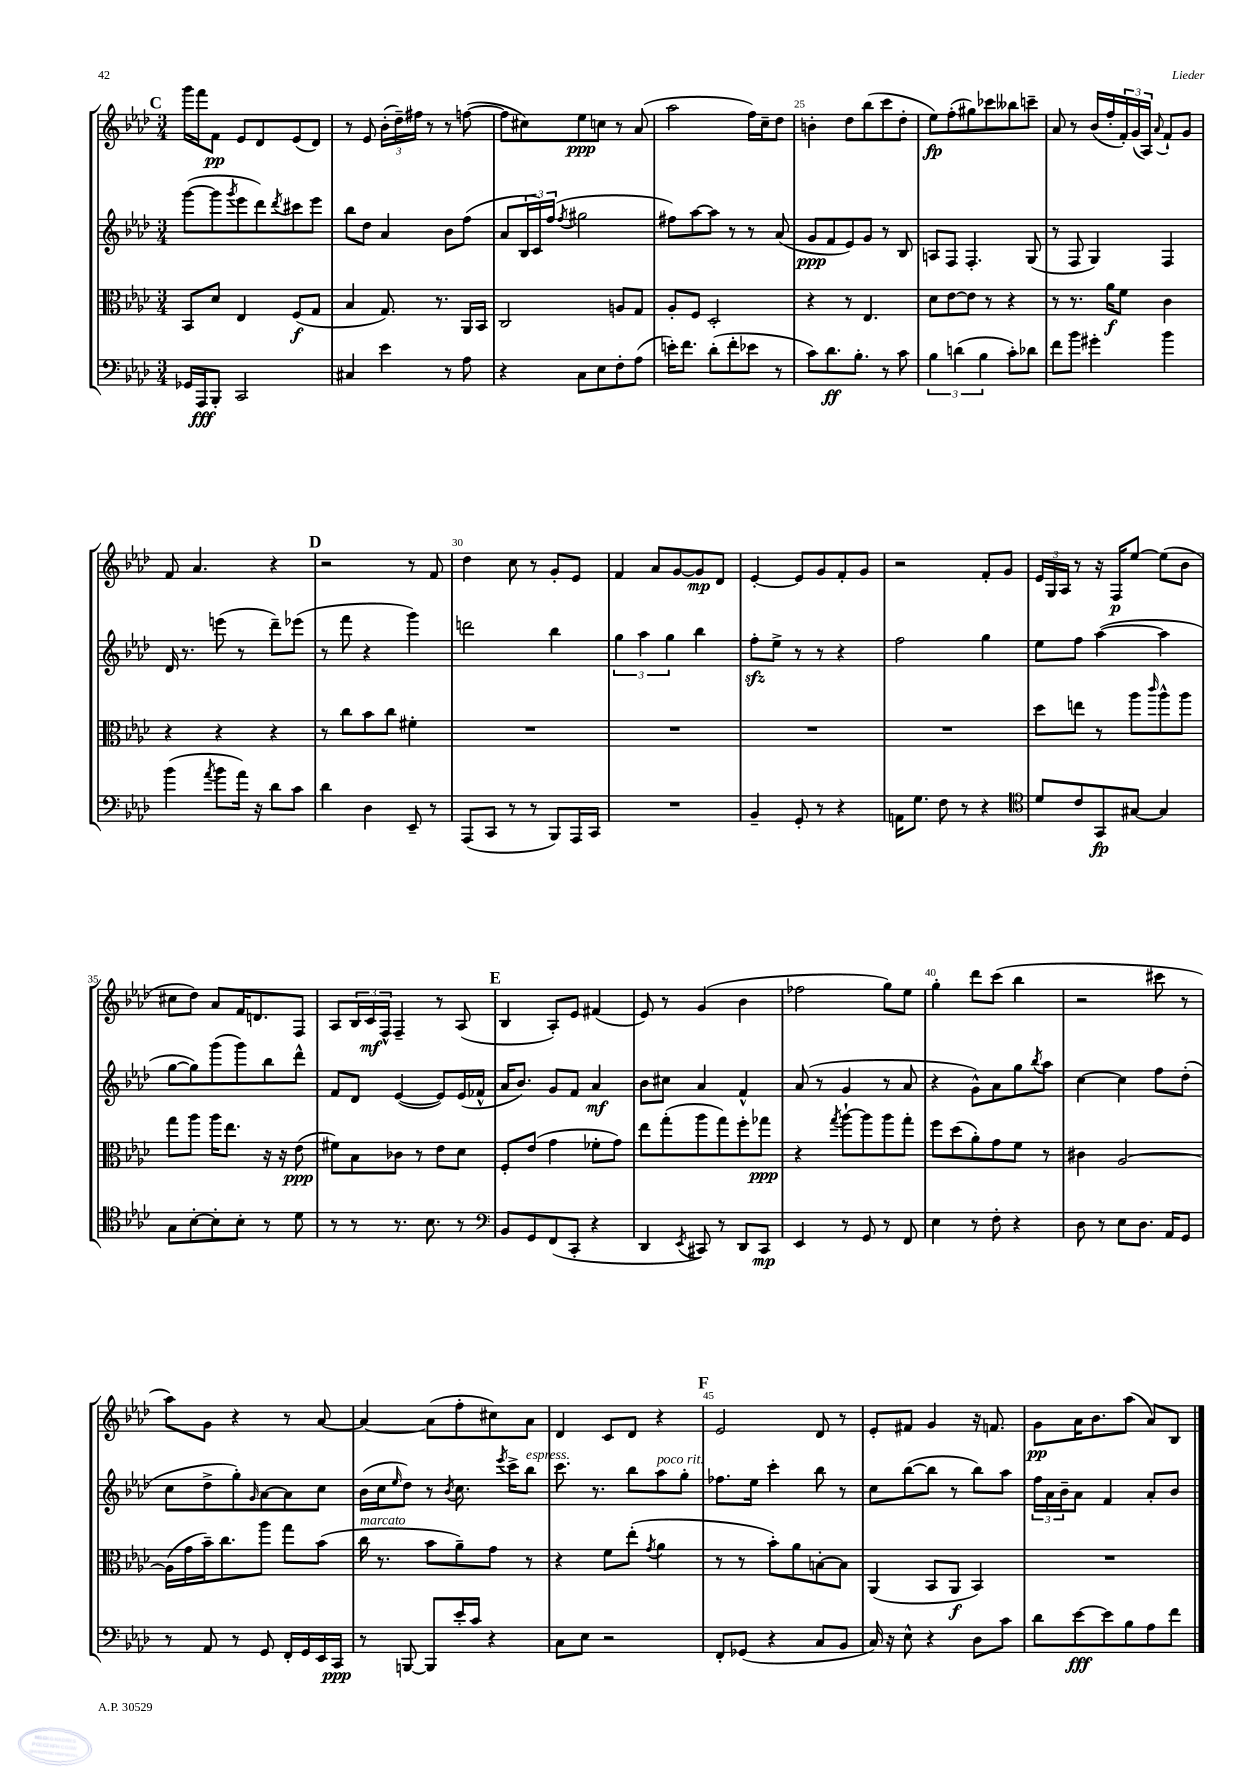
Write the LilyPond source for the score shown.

<<
\new StaffGroup <<
\new Staff = "s0" {
    \clef treble \key aes \major \numericTimeSignature \time 3/4
    \mark \markup { \bold "C" } g'''16 f'''16 f'8\pp ees'8 des'8 ees'8( des'8) |
    r8 ees'8 \tuplet 3/2 { bes'16-.( des''16--) fis''16 } r8 r8 f''8~( |
    f''8 cis''8) ees''8\ppp c''8 r8 aes'8( |
    aes''2 f''16) c''16-- des''8 |
    b'4-. des''8 bes''8( c'''8 des''8-. |
    ees''8\fp) f''8-.( gis''8) ces'''8 beses''8 c'''8-- |
    aes'8 r8 bes'16( f''16-. \tuplet 3/2 { f'16-.) g'16( aes16) } \appoggiatura { aes'8 } f'8-! g'8 |
    f'8 aes'4. r4 |
    \mark \markup { \bold "D" } r2 r8 f'8 |
    des''4 c''8 r8 g'8-. ees'8 |
    f'4 aes'8 g'8~ g'8\mp des'8 |
    ees'4~-. ees'8 g'8 f'8-. g'8 |
    r2 f'8-. g'8 |
    \tuplet 3/2 { ees'16 g16 aes16 } r8 r16 f16\p ees''8~ ees''8( bes'8 |
    cis''8 des''8) aes'8 f'16 d'8. f8 |
    aes8 \tuplet 3/2 { bes16 c'16\mf f16-^ } f4-- r8 aes8( |
    \mark \markup { \bold "E" } bes4 aes8-.) ees'8 fis'4( |
    ees'8) r8 g'4( bes'4 |
    fes''2 g''8) ees''8 |
    g''4-. des'''8 c'''8( bes''4 |
    r2 cis'''8 r8 |
    aes''8) g'8 r4 r8 aes'8~ |
    aes'4~ aes'8( f''8-. cis''8) aes'8 |
    des'4 c'8 des'8 r4 |
    \mark \markup { \bold "F" } ees'2 des'8 r8 |
    ees'8-. fis'8 g'4 r16 f'8. |
    g'8\pp aes'16 bes'8. aes''8( aes'8) bes8 \bar "|." |
}
\new Staff = "s1" {
    \clef treble \key aes \major \numericTimeSignature \time 3/4
    \mark \markup { \bold "C" } g'''8~( g'''8 \acciaccatura { g'''8 } ees'''8 des'''8) \acciaccatura { des'''8 } cis'''8 ees'''8 |
    bes''8 des''8 aes'4 bes'8 f''8( |
    aes'8 \tuplet 3/2 { bes16 c'16) f''16( } \acciaccatura { f''8 } gis''2 |
    fis''8) aes''8~ aes''8 r8 r8 aes'8( |
    g'8\ppp f'8 ees'8) g'8 r8 bes8 |
    a8 f8 f4.-. g8( |
    r8 f8 g4) f4 |
    des'16 r8. e'''8( r8 des'''8--) ees'''8( |
    \mark \markup { \bold "D" } r8 f'''8 r4 g'''4) |
    d'''2 bes''4 |
    \tuplet 3/2 { g''4 aes''4 g''4 } bes''4 |
    f''8-.\sfz ees''8-> r8 r8 r4 |
    f''2 g''4 |
    ees''8 f''8 aes''4~( aes''4 |
    g''8~ g''8) g'''8( g'''8) bes''8 des'''8-^ |
    f'8 des'8 ees'4~( ees'8) ees'16( fes'16-^ |
    \mark \markup { \bold "E" } aes'16 bes'8.) g'8 f'8 aes'4\mf |
    bes'8 cis''8 aes'4 f'4-^ |
    aes'8( r8 g'4 r8 aes'8 |
    r4 g'8-^) aes'8 g''8 \acciaccatura { bes''8 } aes''8 |
    c''4~ c''4 f''8 des''8-.( |
    c''8 des''8-> g''8-.) \grace { g'16 } aes'8~ aes'8 c''8 |
    bes'16( c''16 \grace { ees''16 } des''8) r8 \acciaccatura { bes'8 } c''8. \acciaccatura { ees'''8 } c'''16-> bes''8^\markup { \italic "espress." } |
    c'''8. r8. bes''8 aes''8^\markup { \italic "poco rit." } g''8-. |
    \mark \markup { \bold "F" } fes''8. ees''16 c'''4-. bes''8 r8 |
    c''8 bes''8~( bes''8 r8 bes''8) aes''8 |
    \tuplet 3/2 { f''16 aes'16 bes'16-- } aes'8 f'4 aes'8-. bes'8 \bar "|." |
}
\new Staff = "s2" {
    \clef alto \key aes \major \numericTimeSignature \time 3/4
    \mark \markup { \bold "C" } bes,8 des'8 ees4 f8\f( g8 |
    bes4 g8.) r8. aes,16 bes,16 |
    c2 a8 g8 |
    aes8-. f8 des2-. |
    r4 r8 ees4. |
    des'8 ees'8~ ees'8 r8 r4 |
    r8 r8. aes'16\f f'8 c'4 |
    r4 r4 r4 |
    \mark \markup { \bold "D" } r8 c''8 bes'8 c''8 fis'4-. |
    R2. |
    R2. |
    R2. |
    R2. |
    des''8 e''8 r8 aes''8 \grace { c'''16 } aes''8-^ aes''8 |
    g''8 aes''8 aes''16 ees''8. r16 r16 ees'8\ppp( |
    fis'8) bes8 ces'8 r8 ees'8 des'8 |
    \mark \markup { \bold "E" } f8-. ees'8( g'4 fes'8-. g'8) |
    ees''8 g''8-.( aes''8 g''8) f''8-. ges''8\ppp |
    r4 \acciaccatura { g''8 } aes''8~-! aes''8 aes''8 g''8-. |
    f''8 des''8( aes'8-.) g'8 f'8 r8 |
    cis'4 aes2~ |
    aes16( g'16 bes'16--) c''8. aes''8 g''8 bes'8( |
    c''16^\markup { \italic "marcato" } r8. bes'8 aes'8--) g'8 r8 |
    r4 f'8 ees''8-.( \acciaccatura { g'8 } aes'4 |
    \mark \markup { \bold "F" } r8 r8 bes'8-.) aes'8 b8~-. b8 |
    aes,4( bes,8 aes,8\f bes,4) |
    R2. \bar "|." |
}
\new Staff = "s3" {
    \clef bass \key aes \major \numericTimeSignature \time 3/4
    \mark \markup { \bold "C" } ges,16 aes,,16\fff bes,,8-. c,2 |
    cis4 ees'4 r8 aes8 |
    r4 c8 ees8 f8-. aes8( |
    e'16-.) f'8. des'8-.( f'8-. ees'8 r8 |
    c'8) des'8.\ff bes8.-. r8 c'8 |
    \tuplet 3/2 { bes4 d'4( bes4 } c'8-.) des'8 |
    f'8 bes'8 gis'4-. bes'4 |
    bes'4( \acciaccatura { aes'8 } bes'8 aes'16) r16 des'8 c'8 |
    \mark \markup { \bold "D" } des'4 des4 ees,8-- r8 |
    aes,,8( c,8 r8 r8 bes,,8) aes,,16 c,16 |
    R2. |
    bes,4-- g,8-. r8 r4 |
    a,16 g8. f8 r8 r4 |
    \clef tenor des'8 c'8 g,8\fp gis8~ gis4 |
    g8 bes8~-. bes8-. bes8-. r8 des'8 |
    r8 r8 r8. bes8. r8 |
    \mark \markup { \bold "E" } \clef bass bes,8 g,8 f,8( c,8-. r4 |
    des,4 \acciaccatura { ees,8 } cis,8) r8 des,8 cis,8\mp |
    ees,4 r8 g,8 r8 f,8 |
    ees4 r8 f8-. r4 |
    des8 r8 ees8 des8. aes,16 g,8 |
    r8 aes,8 r8 g,8 f,16-. g,16 ees,16 c,16\ppp |
    r8 b,,8~ b,,8 ees'16-. c'16 r4 |
    c8 ees8 r2 |
    \mark \markup { \bold "F" } f,8-. ges,8( r4 c8 bes,8 |
    c16) r16 ees8-^ r4 des8 c'8 |
    des'8 ees'8~\fff ees'8 bes8 aes8 f'8 \bar "|." |
}
>>
>>
\layout { \context { \Score currentBarNumber = #21 \override BarNumber.break-visibility = ##(#f #t #t) barNumberVisibility = #(every-nth-bar-number-visible 5) } }
